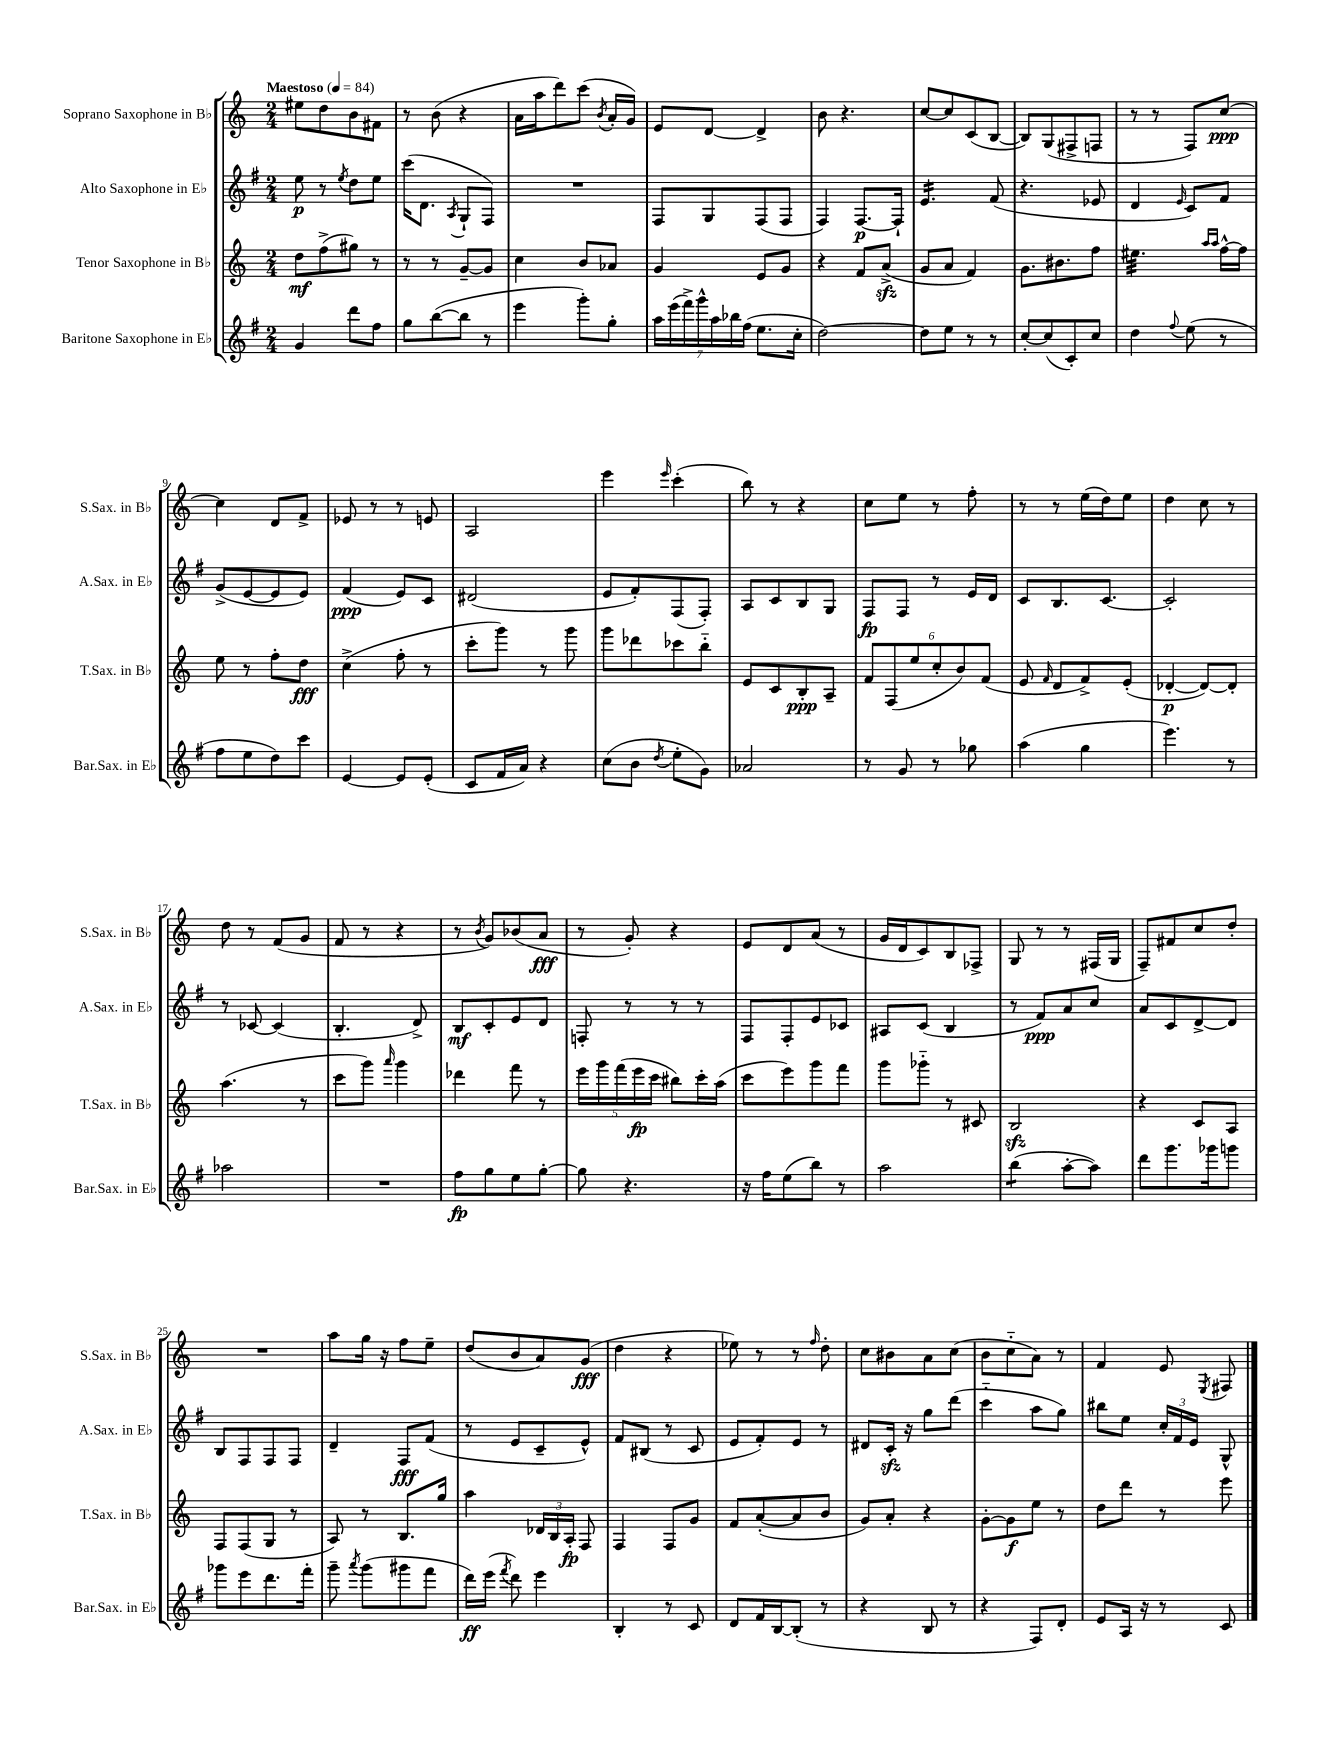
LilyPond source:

<<
\new StaffGroup <<
\new Staff = "s0" \with { instrumentName = "Soprano Saxophone in Bb" shortInstrumentName = "S.Sax. in Bb" } {
    \clef treble \key c \major \numericTimeSignature \time 2/4 \tempo "Maestoso" 4 = 84
    \autoBeamOff eis''8[ d''8 b'8 fis'8] |
    r8 b'8( r4 |
    a'16[ a''16 d'''8) c'''8]( \acciaccatura { b'8 } a'16[-. g'16]) |
    e'8[ d'8]~ d'4-> |
    b'8 r4. |
    c''8[~ c''8 c'8( b8]~ |
    b8[) g8( fis8-> f8] |
    r8 r8 f8[) c''8]~\ppp |
    c''4 d'8[ f'8]-> |
    ees'8 r8 r8 e'8 |
    a2 |
    e'''4 \grace { e'''16 } c'''4-.( |
    b''8) r8 r4 |
    c''8[ e''8] r8 f''8-. |
    r8 r8 e''16[( d''16) e''8] |
    d''4 c''8 r8 |
    d''8 r8 f'8[( g'8] |
    f'8 r8 r4 |
    r8 \acciaccatura { b'8 } g'8[) bes'8( a'8]\fff |
    r8 g'8-.) r4 |
    e'8[ d'8 a'8]( r8 |
    g'16[ d'16 c'8) b8 fes8]-> |
    g8 r8 r8 fis16[( g16] |
    f8[--) fis'8 c''8 d''8]-. |
    R2 |
    a''8[ g''16] r16 f''8[ e''8]-- |
    d''8[( b'8 a'8) g'8]\fff( |
    d''4 r4 |
    ees''8) r8 r8 \grace { f''16 } d''8-. |
    c''8[ bis'8 a'8 c''8]( |
    b'8[ c''8-_ a'8]) r8 |
    f'4 e'8 \acciaccatura { e8 } fis8 \bar "|." |
}
\new Staff = "s1" \with { instrumentName = "Alto Saxophone in Eb" shortInstrumentName = "A.Sax. in Eb" } {
    \clef treble \key g \major \numericTimeSignature \time 2/4
    \autoBeamOff e''8\p r8 \acciaccatura { e''8 } d''8[ e''8] |
    c'''16[( d'8.] \acciaccatura { a8 } g8[-! fis8]) |
    R2 |
    fis8[ g8 fis8( fis8] |
    fis4) fis8.[~\p fis16]-! |
    e'4.:16 fis'8( |
    r4. ees'8 |
    d'4 \grace { e'16 } c'8[) fis'8] |
    g'8[->( e'8~ e'8 e'8]) |
    fis'4\ppp( e'8[) c'8] |
    dis'2( |
    e'8[ fis'8-.) fis8( fis8]-.) |
    a8[ c'8 b8 g8] |
    fis8[\fp fis8] r8 e'16[ d'16] |
    c'8[ b8. c'8.]~ |
    c'2-. |
    r8 ces'8~ ces'4( |
    b4.-. d'8->) |
    b8[\mf c'8-. e'8 d'8] |
    f8-. r8 r8 r8 |
    fis8[ fis8-. e'8 ces'8] |
    ais8[ c'8]( b4 |
    r8 fis'8[\ppp) a'8 c''8] |
    a'8[ c'8 d'8~-> d'8] |
    b8[ fis8 fis8 fis8] |
    d'4-- fis8[\fff fis'8]( |
    r8 e'8[ c'8-- e'8]-^) |
    fis'8[ bis8]( r8 c'8 |
    e'8[ fis'8-.) e'8] r8 |
    dis'8[ c'16]-.\sfz r16 g''8[ d'''8]( |
    c'''4-_ a''8[ g''8]) |
    bis''8[ e''8] \tuplet 3/2 { c''16[-. fis'16 e'16] } g8-^ \bar "|." |
}
\new Staff = "s2" \with { instrumentName = "Tenor Saxophone in Bb" shortInstrumentName = "T.Sax. in Bb" } {
    \clef treble \key c \major \numericTimeSignature \time 2/4
    \autoBeamOff d''8[\mf f''8->( gis''8]) r8 |
    r8 r8 g'8[~-- g'8] |
    c''4 b'8[ aes'8] |
    g'4 e'8[ g'8] |
    r4 f'8[ a'8]->\sfz( |
    g'8[ a'8] f'4) |
    g'8.[ bis'8. f''8] |
    eis''4.:32 \grace { a''16[ a''16] } f''16[~-^ f''16] |
    e''8 r8 f''8[-. d''8]\fff |
    c''4->( f''8-. r8 |
    c'''8[-. g'''8]) r8 g'''8 |
    g'''8[ des'''8 ces'''8 b''8]-_ |
    e'8[ c'8 b8-.\ppp a8]-- |
    \tuplet 6/4 { f'8[ f8( e''8 c''8-. b'8) f'8]( } |
    e'8 \grace { f'16 } d'8[ f'8->) e'8]-.( |
    des'4~-.\p des'8[~) des'8]-. |
    a''4.( r8 |
    c'''8[ g'''8]) \grace { a'''16 } g'''4 |
    des'''4 f'''8 r8 |
    \tuplet 5/4 { e'''16[ g'''16 f'''16( e'''16\fp c'''16] } bis''8[) c'''16-. a''16]( |
    c'''8[ e'''8) g'''8 f'''8] |
    g'''8[ ges'''8]-_ r8 cis'8 |
    b2\sfz |
    r4 c'8[ a8] |
    f8[ f8( g8] r8 |
    a8) r8 b8.[ g''16] |
    a''4 \tuplet 3/2 { des'16[ b16 a16]-.\fp } f8 |
    f4 f8[ g'8] |
    f'8[ a'8~-.( a'8 b'8] |
    g'8[) a'8]-. r4 |
    g'8[~-. g'8\f e''8] r8 |
    d''8[ d'''8] r8 e'''8 \bar "|." |
}
\new Staff = "s3" \with { instrumentName = "Baritone Saxophone in Eb" shortInstrumentName = "Bar.Sax. in Eb" } {
    \clef treble \key g \major \numericTimeSignature \time 2/4
    \autoBeamOff g'4 d'''8[ fis''8] |
    g''8[ b''8~( b''8] r8 |
    e'''4 g'''8[-.) g''8]-. |
    \tuplet 7/4 { a''16[ e'''16( fis'''16->) g'''16-^ a''16 bes''16 fis''16]( } e''8.[ c''16]-. |
    d''2~) |
    d''8[ e''8] r8 r8 |
    c''8[~-. c''8( c'8-.) c''8] |
    d''4 \appoggiatura { fis''8 } e''8( r8 |
    fis''8[ e''8 d''8) c'''8] |
    e'4~ e'8[ e'8]-.( |
    c'8[ fis'16 a'16]) r4 |
    c''8[( b'8] \acciaccatura { d''8 } e''8[-. g'8]) |
    aes'2 |
    r8 g'8 r8 ges''8 |
    a''4( g''4 |
    e'''4.) r8 |
    aes''2 |
    R2 |
    fis''8[\fp g''8 e''8 g''8]~-. |
    g''8 r4. |
    r16 fis''16[ e''8( b''8]) r8 |
    a''2 |
    b''4:8( a''8[~-. a''8]) |
    d'''8[ g'''8. ges'''16 g'''8] |
    ges'''8[ e'''8 d'''8. fis'''16]-. |
    g'''8-- \acciaccatura { a'''8 } g'''8[( gis'''8 fis'''8] |
    d'''16[\ff) e'''16]( \acciaccatura { fis'''8 } d'''8) e'''4 |
    b4-. r8 c'8 |
    d'8[ fis'16 b16~ b8]-.( r8 |
    r4 b8 r8 |
    r4 fis8[) d'8]-. |
    e'8[ a16] r16 r8 c'8 \bar "|." |
}
>>
>>
